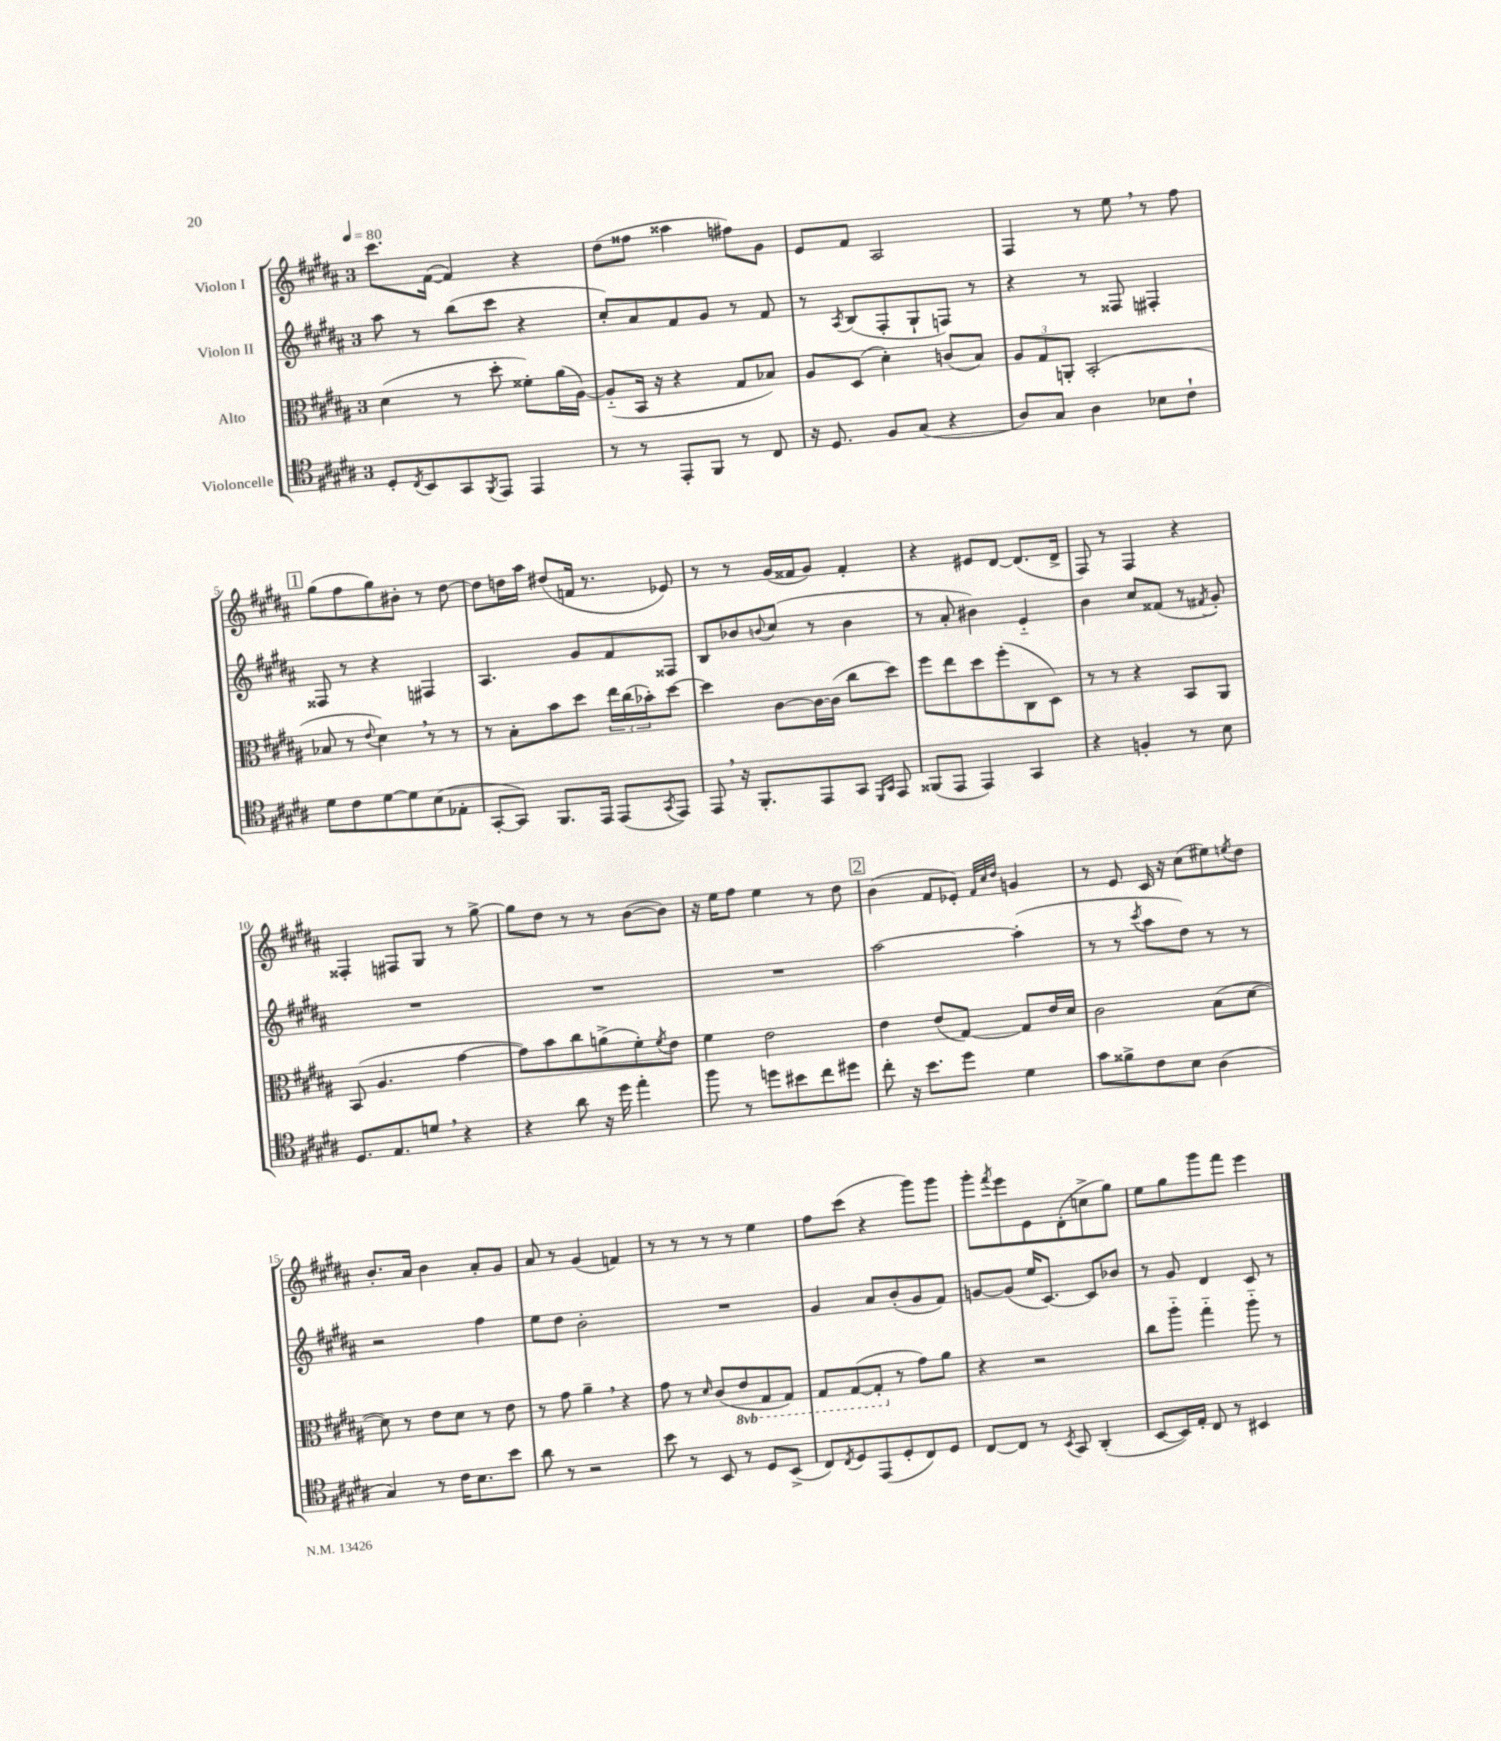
<<
\new StaffGroup <<
\new Staff = "s0" \with { instrumentName = "Violon I" } {
    \clef treble \key b \major \once \override Staff.TimeSignature.style = #'single-digit \time 3/4 \tempo 4 = 80
    cis'''8. fis'16~( fis'4) r4 |
    dis''8( fisis''8 aisis''4 fis''8) gis'8 |
    e'8 fis'8 ais2 |
    fis4 r8 e''8 \breathe r8 fis''8 |
    \mark \markup { \box "1" } gis''8( fis''8 gis''8) bis'8-. r8 dis''8~ |
    dis''8 d''16 ais''16 dis''8( f'16 r8. ees'8) |
    r8 r8 gis'16( fisis'16 gis'8) fisis'4-. |
    r4 eis'8 dis'8~ dis'8.( dis'16-> |
    fis8) r8 fis4 r4 |
    fisis4-. fis8 gis8 r8 gis''8~-> |
    gis''8 dis''8 r8 r8 b'8~( b'8) |
    r16 e''16 fis''8 e''4 r8 dis''8 |
    \mark \markup { \box "2" } b'4( fis'8 ees'8-.) \grace { fis'32 cis''32 dis''32 } g'4 |
    r8 e'8 cis'16 r16 cis''8( eis''8) \acciaccatura { e''8 } dis''8 |
    b'8.-. ais'16 b'4 ais'8-. gis'8 |
    ais'8 r8 gis'4( f'4) |
    r8 r8 r8 r8 e''4 |
    fis''8 cis'''8( r4 gis'''8) gis'''8 |
    gis'''8-. \acciaccatura { fis'''8 } e'''8 e'8 dis'8-.( c''8-> gis''8) |
    e''8 gis''8 gis'''8 fis'''8 e'''4 \bar "|." |
}
\new Staff = "s1" \with { instrumentName = "Violon II" } {
    \clef treble \key b \major \once \override Staff.TimeSignature.style = #'single-digit \time 3/4
    ais''8 r8 b''8( cis'''8 r4 |
    cis''8-.) ais'8 fis'8 gis'8 r8 fis'8 |
    r8 \acciaccatura { ais8 } b8( fis8-. gis8-! f8) r8 |
    r4 r8 fisis8 fis4-. |
    \mark \markup { \box "1" } fisis8 r8 r4 fis4 |
    ais4. gis'8 fis'8 fisis8 |
    b8 bes'8 \appoggiatura { b'8 } cis''8( r8 b'4 |
    r8 ais'8-. bis'4) e'4-_ |
    b'4 cis''8 fisis'8( r8 \acciaccatura { fis'8 } gis'8-.) |
    R2. |
    R2. |
    R2. |
    \mark \markup { \box "2" } ais''2~ ais''4-.( |
    r8 r8 \acciaccatura { cis'''8 } ais''8 dis''8) r8 r8 |
    r2 fis''4 |
    e''8 dis''8 b'2-. |
    R2. |
    gis'4 ais'8 b'8-.( gis'8 fis'8) |
    g'8~ g'8( e''16 cis'8.~) cis'8 bes'8 |
    r8 gis'8 dis'4 cis'8 r8 \bar "|." |
}
\new Staff = "s2" \with { instrumentName = "Alto" } {
    \clef alto \key b \major \once \override Staff.TimeSignature.style = #'single-digit \time 3/4 \set Staff.ottavationMarkups = #ottavation-simple-ordinals
    dis'4( r8 dis''8-. fisis'8-.) ais'16( ais16~) |
    ais8-_( b,16 r16 r4 gis8 bes8) |
    ais8 dis8( dis'4-.) c'8( b8) |
    \tuplet 3/2 { ais8 gis8 a,8-. } b,2-.( |
    \mark \markup { \box "1" } bes8 r8 \appoggiatura { e'8 } dis'4) \breathe r8 r8 |
    r8 b8-. b'8 dis''8 \tuplet 3/2 { e''16 cis''16( bes'16-.) } dis''8~ |
    dis''4 cis'8~ cis'16~ cis'16( cis''8 dis''8) |
    fis''8 e''8 dis''8 fis''8-.( cis8 dis8) |
    r8 r8 r4 b,8 ais,8 |
    b,8( ais4. gis'4~ |
    gis'8) b'8 cis''8 a'8->( fis'8-.) \acciaccatura { fis'8 } e'8 |
    fis'4 e'2 |
    \mark \markup { \box "2" } e'4 e'8( gis8~) gis8 e'16 dis'16 |
    cis'2 b8( dis'8~ |
    dis'8) r8 e'8 dis'8 r8 e'8 |
    r8 gis'8 ais'4-- \breathe r4 |
    gis'8 r8 \grace { dis'16 } cis'8( \ottava #-1 e8 gis,8 gis,8) |
    gis,8 gis,8~( gis,8-. \ottava #0 r8 gis'8) ais'8 |
    r4 r2 |
    cis''8 ais''8-_ gis''4-_ ais''8-_ r8 \bar "|." |
}
\new Staff = "s3" \with { instrumentName = "Violoncelle" } {
    \clef tenor \key b \major \once \override Staff.TimeSignature.style = #'single-digit \time 3/4
    dis8-. \acciaccatura { cis8 } b,8 gis,8 \acciaccatura { fis,8 } e,8 e,4 |
    r8 r8 e,8-. fis,8 r8 cis8 |
    r16 dis8. fis8 gis8( r4 |
    ais8) gis8 ais4 bes8 cis'8-! |
    \mark \markup { \box "1" } dis'8 cis'8 dis'8~ dis'8 b8( ees8-. |
    gis,8~-. gis,8) fis,8. e,16 e,8( \acciaccatura { gis,8 } e,8) |
    e,8 \breathe r16 fis,8.-. e,8 gis,8 \grace { dis,16 gis,16 } e,8 |
    fisis,8( e,8 e,4) gis,4 |
    r4 f4-. r8 b8 |
    dis8. e8. d'8 \breathe r4 |
    r4 ais'8 r16 dis''16 e''4-. |
    fis''8 r8 d''8 bis'8 cis''8 dis''8 |
    \mark \markup { \box "2" } cis''8-. r16 b'8. dis''8 dis'4 |
    gis'8 fisis'8-> cis'8 b8 ais4( |
    gis4) r8 cis'16 b8. b'8 |
    ais'8 r8 r2 |
    b'8 r8 b,8 r8 dis8 b,8->( |
    cis8) \acciaccatura { cis8 } dis8 e,8( dis8-. cis8) dis8 |
    cis8~ cis8 r8 \acciaccatura { b,8 } gis,8 ais,4-.( |
    b,8~ b,16) e16-. cis8 r8 bis,4 \bar "|." |
}
>>
>>
